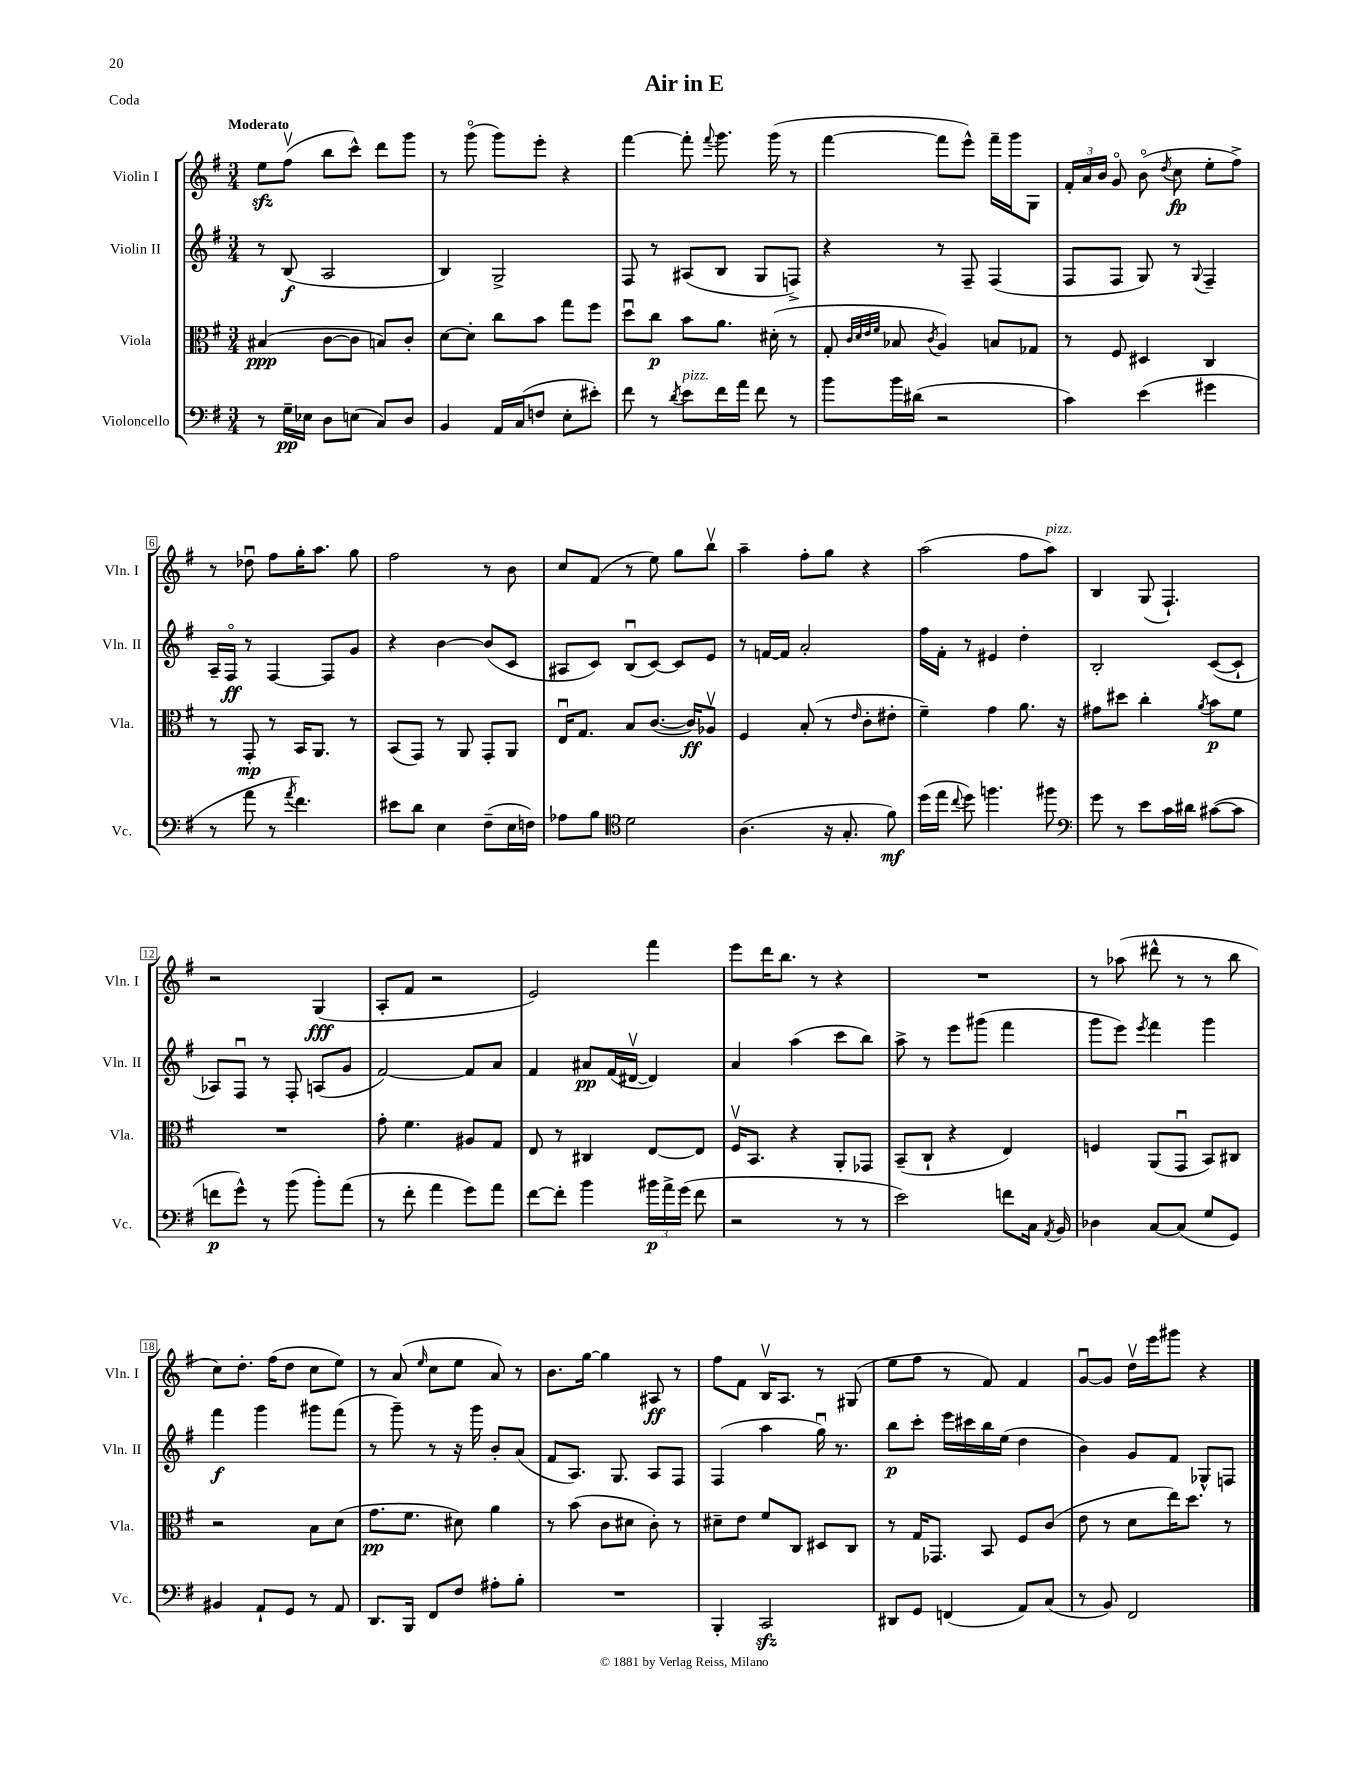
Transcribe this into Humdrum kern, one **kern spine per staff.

**kern	**dynam	**kern	**dynam	**kern	**dynam	**kern	**dynam
*part4	*part4	*part3	*part3	*part2	*part2	*part1	*part1
*staff4	*staff4	*staff3	*staff3	*staff2	*staff2	*staff1	*staff1
*I"Violoncello	*	*I"Viola	*	*I"Violin II	*	*I"Violin I	*
*I'Vc.	*	*I'Vla.	*	*I'Vln. II	*	*I'Vln. I	*
*clefF4	*	*clefC3	*	*clefG2	*	*clefG2	*
*k[f#]	*	*k[f#]	*	*k[f#]	*	*k[f#]	*
*M3/4	*	*M3/4	*	*M3/4	*	*M3/4	*
=1	=1	=1	=1	=1	=1	=1	=1
!	!	!	!	!	!	!LO:TX:a:B:t=Moderato	!
8r	.	(4B#X/	ppp	8r	.	8eezz\L	.
16G~\LL	pp	.	.	(8B/	f	(8ff#v\J	.
16E-X\JJ	.	.	.	.	.	.	.
8D\L	.	[8c\L	.	2A/	.	8bb\L	.
(8En\J	.	8c\J]	.	.	.	8ccc^^\J)	.
8C/L)	.	8Bn/L)	.	.	.	8ddd\L	.
8D/J	.	8c'/J	.	.	.	8ggg\J	.
=2	=2	=2	=2	=2	=2	=2	=2
4BB/	.	[8d\L	.	4B/)	.	8r	.
.	.	8d'\J]	.	.	.	(8ggg\	.
16AA/LL	.	8cc\L	.	2G^/	.	8ggg\L)	.
(16C/J	.	.	.	.	.	.	.
8Fn/J	.	8b\J	.	.	.	8eee'\J	.
8E'\L	.	8gg\L	.	.	.	4r	.
8e#X'\J)	.	8ff#\J	.	.	.	.	.
=3	=3	=3	=3	=3	=3	=3	=3
8f#\	.	8ddu\L	.	8F#/	.	[4fff#\	.
8r	.	8cc\J	p	8r	.	.	.
8qd/	.	.	.	.	.	.	.
!LO:TX:a:i:t=pizz.	!	!	!	!	!	!	!
8e\L	.	8b\L	.	(8A#X/L	.	8fff#'\]	.
.	.	.	.	.	.	8qqfff#/	.
16f#\L	.	8.a\J	.	8B/J	.	8.ggg\	.
16a\JJ	.	.	.	.	.	.	.
8f#\	.	.	.	8G/L	.	.	.
.	.	(16d#X'\	.	.	.	(16ggg\	.
8r	.	8r	.	8Fn^/J)	.	8r	.
=4	=4	=4	=4	=4	=4	=4	=4
8b\L	.	8G'/	.	4r	.	[4fff#\	.
.	.	32qqc/LLL	.	.	.	.	.
.	.	32qqd/	.	.	.	.	.
.	.	32qqe/	.	.	.	.	.
.	.	32qqf#/JJJ	.	.	.	.	.
16b\L	.	8B-X/	.	.	.	.	.
(16d#X\JJ	.	.	.	.	.	.	.
.	.	8qc/	.	.	.	.	.
2r	.	4A/)	.	8r	.	8fff#\L]	.
.	.	.	.	8F#~/	.	8eee^^\J)	.
.	.	8Bn/L	.	(4F#/	.	16fff#~\LL	.
.	.	.	.	.	.	16ggg\J	.
.	.	8G-X/J	.	.	.	8G\J	.
=5	=5	=5	=5	=5	=5	=5	=5
4c\)	.	8r	.	8F#/L	.	24f#'/LL	.
.	.	.	.	.	.	24a/	.
.	.	.	.	.	.	24b/JJ	.
.	.	8F#/	.	8F#/J	.	8g/	.
(4e\	.	4D#X/	.	8G/)	.	(8b\	.
.	.	.	.	.	.	8qdd/	.
.	.	.	.	8r	.	8cc\	fp
.	.	.	.	8qqG/	.	.	.
4g#X\	.	4C/	.	4F#~/	.	8ee'\L	.
.	.	.	.	.	.	8ff#^\J)	.
!!LO:LB:g=z
=6	=6	=6	=6	=6	=6	=6	=6
8r	.	8r	.	16A~/LL	.	8r	.
.	.	.	.	16F#/JJ	ff	.	.
8a\	.	8GG'/	mp	8r	.	8dd-Xu\	.
8r	.	8r	.	[4F#/	.	8ff#\L	.
8qa/	.	.	.	.	.	.	.
4.f#\)	.	16BB/KL	.	.	.	16gg'\K	.
.	.	8.AA/J	.	.	.	8.aa\J	.
.	.	.	.	8F#/L]	.	.	.
.	.	8r	.	8g/J	.	8gg\	.
=7	=7	=7	=7	=7	=7	=7	=7
8e#X\L	.	(8BB/L	.	4r	.	2ff#\	.
8d\J	.	8GG/J)	.	.	.	.	.
4E\	.	8r	.	[4b\	.	.	.
.	.	8AA/	.	.	.	.	.
(8F#~\L	.	8GG'/L	.	(8b/L]	.	8r	.
16E\L	.	8AA/J	.	8c/J	.	8b\	.
16Fn\JJ)	.	.	.	.	.	.	.
=8	=8	=8	=8	=8	=8	=8	=8
8A-X\L	.	16Eu/KL	.	8A#X/L	.	8cc/L	.
.	.	8.G/J	.	.	.	.	.
8B\J	.	.	.	8c/J)	.	(8f#/J	.
*clefC4	*	*	*	*	*	*	*
2d\	.	8B/L	.	(8Bu/L	.	8r	.
.	.	([8.c/J	.	[8c/J)	.	8ee\)	.
.	.	.	.	8c/L]	.	8gg\L	.
.	.	16c/KL])	ff	.	.	.	.
.	.	8A-Xv/J	.	8e/J	.	8bbv\J	.
=9	=9	=9	=9	=9	=9	=9	=9
(4.A\	.	4F#/	.	8r	.	4aa~\	.
.	.	.	.	[16fn/LL	.	.	.
.	.	.	.	16f/JJ]	.	.	.
.	.	(8B'/	.	2a'/	.	8ff#'\L	.
16r	.	8r	.	.	.	8gg\J	.
8.G'/	.	.	.	.	.	.	.
.	.	16qqe/	.	.	.	.	.
.	.	8c'\L	.	.	.	4r	.
8f#\)	mf	8e#X'\J	.	.	.	.	.
=10	=10	=10	=10	=10	=10	=10	=10
(16dd\LL	.	4f#~\)	.	16ff#\LL	.	(2aa\	.
16ee\JJ	.	.	.	16f#'\JJ	.	.	.
8qqcc/	.	.	.	.	.	.	.
8dd\)	.	.	.	8r	.	.	.
4.ffn\	.	4g\	.	4e#X/	.	.	.
.	.	8.a\	.	4dd'\	.	8ff#\L	.
!	!	!	!	!	!	!LO:TX:a:i:t=pizz.	!
8ff#X\	.	.	.	.	.	8aa\J)	.
.	.	16r	.	.	.	.	.
=11	=11	=11	=11	=11	=11	=11	=11
*clefF4	*	*	*	*	*	*	*
8g\	.	8g#X\L	.	2B'/	.	4B/	.
8r	.	8dd#X\J	.	.	.	.	.
8e\L	.	4cc'\	.	.	.	(8G/	.
16c\L	.	.	.	.	.	4.F#`/)	.
16d#X\JJ	.	.	.	.	.	.	.
.	.	8qa/	.	.	.	.	.
([8c#X\L	.	8b\L	p	([8c/L	.	.	.
8c#\J]	.	8f#\J	.	8c`/J]	.	.	.
!!LO:LB:g=z
=12	=12	=12	=12	=12	=12	=12	=12
8fn\L	p	2.r	.	8A-X/L)	.	2r	.
8g^^\J)	.	.	.	8F#u/J	.	.	.
8r	.	.	.	8r	.	.	.
(8b\	.	.	.	8F#'/	.	.	.
8b'\L)	.	.	.	(8An/L	.	(4G/	fff
(8a\J	.	.	.	8g/J	.	.	.
=13	=13	=13	=13	=13	=13	=13	=13
8r	.	8g'\	.	[2f#/)	.	8A'/L	.
8f#'\	.	4.f#\	.	.	.	8f#/J	.
4a\	.	.	.	.	.	2r	.
8g\L)	.	8A#X/L	.	8f#/L]	.	.	.
8a\J	.	8G/J	.	8a/J	.	.	.
=14	=14	=14	=14	=14	=14	=14	=14
[8f#\L	.	8E/	.	4f#/	.	2e/)	.
8f#'\J]	.	8r	.	.	.	.	.
4b\	.	4C#X/	.	8a#X/L	pp	.	.
.	.	.	.	(16f#/L	.	.	.
.	.	.	.	[16d#Xv/JJ	.	.	.
24b#X\LL	p	[8E/L	.	4d#/])	.	4fff#\	.
24a^\	.	.	.	.	.	.	.
(24g\JJ	.	.	.	.	.	.	.
8f#\	.	8E/J]	.	.	.	.	.
=15	=15	=15	=15	=15	=15	=15	=15
2r	.	16F#v/KL	.	4a/	.	8eee\L	.
.	.	8.BB/J	.	.	.	.	.
.	.	.	.	.	.	16ddd\K	.
.	.	.	.	.	.	8.bb\J	.
.	.	4r	.	(4aa\	.	.	.
.	.	.	.	.	.	8r	.
8r	.	8AA'/L	.	8ccc\L	.	4r	.
8r	.	8GG-X/J	.	8bb\J)	.	.	.
=16	=16	=16	=16	=16	=16	=16	=16
2e\)	.	(8BB~/L	.	8aa^\	.	2.r	.
.	.	8C`/J	.	8r	.	.	.
.	.	4r	.	8eee\L	.	.	.
.	.	.	.	(8ggg#X\J	.	.	.
8fn\L	.	4E/)	.	4fff#\	.	.	.
16C\Jk	.	.	.	.	.	.	.
8qAA/	.	.	.	.	.	.	.
16BB/	.	.	.	.	.	.	.
=17	=17	=17	=17	=17	=17	=17	=17
4D-X\	.	4Fn/	.	8ggg\L	.	8r	.
.	.	.	.	8eee\J)	.	(8aa-X\	.
.	.	.	.	8qeee/	.	.	.
[8C/L	.	(8AA/L	.	4fff#\	.	8ddd#X^^\	.
(8C/J]	.	8GGu/J	.	.	.	8r	.
8G/L	.	8BB/L)	.	4ggg\	.	8r	.
8GG/J)	.	8C#X/J	.	.	.	8bb\	.
!!LO:LB:g=z
=18	=18	=18	=18	=18	=18	=18	=18
4BB#X/	.	2r	.	4fff#\	f	8cc\L)	.
.	.	.	.	.	.	8.dd'\J	.
8AA`/L	.	.	.	4ggg\	.	.	.
.	.	.	.	.	.	(16ff#\KL	.
8GG/J	.	.	.	.	.	8dd\J	.
8r	.	8B\L	.	8ggg#X\L	.	8cc\L	.
8AA/	.	(8d\J	.	(8fff#\J	.	8ee\J)	.
=19	=19	=19	=19	=19	=19	=19	=19
8.DD/L	.	8.g\L	pp	8r	.	8r	.
.	.	.	.	8ggg~\)	.	(8a/	.
16BBB/Jk	.	8.f#\J	.	.	.	.	.
.	.	.	.	.	.	16qqee/	.
8FF#/L	.	.	.	8r	.	8cc\L	.
8F#/J	.	8d#X\)	.	16r	.	8ee\J	.
.	.	.	.	16ggg\	.	.	.
8A#X'\L	.	4a\	.	8b'/L	.	8a/)	.
8B'\J	.	.	.	(8a/J	.	8r	.
=20	=20	=20	=20	=20	=20	=20	=20
2.r	.	8r	.	8f#/L	.	8.b\L	.
.	.	(8b\	.	8.A/J)	.	.	.
.	.	.	.	.	.	[16gg\Jk	.
.	.	8c\L	.	.	.	4gg\]	.
.	.	.	.	8.G/	.	.	.
.	.	8d#X\J	.	.	.	.	.
.	.	8c'\)	.	8A/L	.	8A#X/	ff
.	.	8r	.	8F#/J	.	8r	.
=21	=21	=21	=21	=21	=21	=21	=21
4BBB'/	.	8d#X~\L	.	(4F#/	.	8ff#\L	.
.	.	8e\J	.	.	.	8f#\J	.
2CCzz/	.	8f#/L	.	4aa\	.	16Bv/KL	.
.	.	.	.	.	.	8.A/J	.
.	.	8C/J	.	.	.	.	.
.	.	8D#X/L	.	16ggu\)	.	8r	.
.	.	.	.	8.r	.	.	.
.	.	8C/J	.	.	.	(8G#X/	.
=22	=22	=22	=22	=22	=22	=22	=22
8DD#X/L	.	8r	.	8bb\L	p	8ee\L	.
8GG/J	.	16G/KL	.	8ccc'\J	.	8ff#\J	.
.	.	8.GG-X/J	.	.	.	.	.
(4FFn/	.	.	.	16eee\LL	.	8r	.
.	.	.	.	16ccc#X\	.	.	.
.	.	8BB/	.	16bb\	.	8f#/)	.
.	.	.	.	(16ee\JJ	.	.	.
8AA/L)	.	8F#/L	.	4dd\	.	4f#/	.
(8C/J	.	(8c/J	.	.	.	.	.
=23	=23	=23	=23	=23	=23	=23	=23
8r	.	8e\	.	4b\)	.	[8gu/L	.
8BB/)	.	8r	.	.	.	8g/J]	.
2FF#/	.	8d\L	.	8g/L	.	16ddv\LL	.
.	.	.	.	.	.	16eee\J	.
.	.	16ee\K)	.	8f#/J	.	8ggg#X\J	.
.	.	8.dd\J	.	.	.	.	.
.	.	.	.	8G-X^^/L	.	4r	.
.	.	8r	.	8Fn/J	.	.	.
==	==	==	==	==	==	==	==
*-	*-	*-	*-	*-	*-	*-	*-
